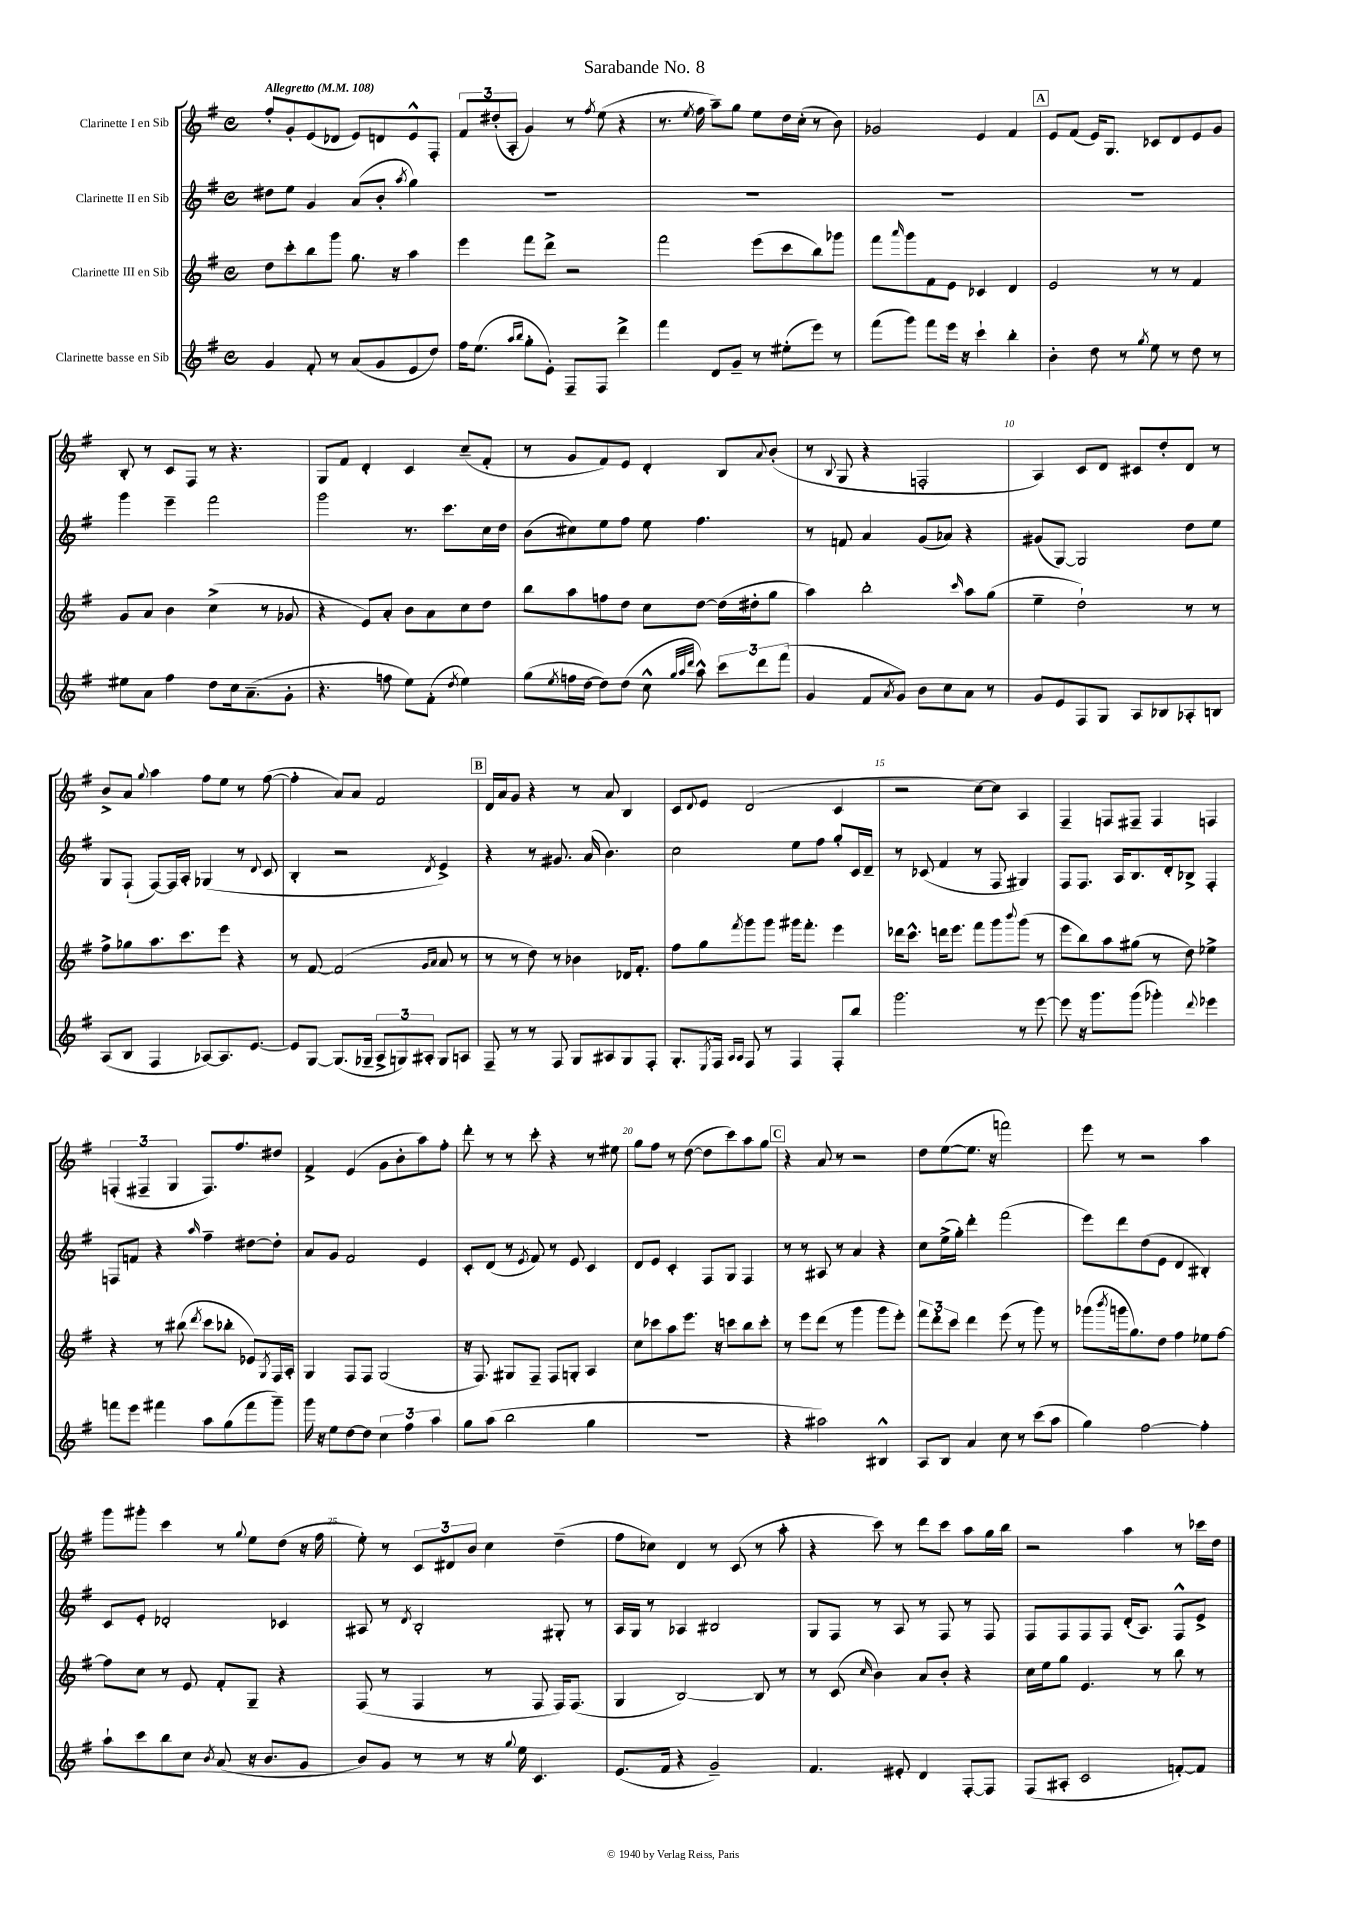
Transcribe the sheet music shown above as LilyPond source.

\header { title = "Sarabande No. 8" }
<<
\new StaffGroup <<
\new Staff = "s0" \with { instrumentName = "Clarinette I en Sib" } {
    \clef treble \key g \major \defaultTimeSignature \time 4/4 \tempo "Allegretto" 4 = 108
    fis''8-. g'8-. e'8( des'8 e'8) d'8 e'8-^ fis8-. |
    \tuplet 3/2 { fis'8 dis''8-.( a8-. } g'4) r8 \acciaccatura { fis''8 } e''8( r4 |
    r8. \acciaccatura { e''8 } fis''16 a''8--) g''8 e''8 d''16 c''16-.( r8 b'8) |
    ges'2 e'4 fis'4 |
    \mark \markup { \box "A" } e'8 fis'8( e'16) g8. ces'8 d'8 e'8 g'8 |
    b8-. r8 c'8 fis8 r8 r4. |
    g8 fis'8 d'4-. c'4 c''8--( fis'8-. |
    r8 g'8 fis'8) e'8 d'4-. b8 \appoggiatura { a'8 } b'8-.( |
    r8 \appoggiatura { b8 } g8 r4 f2-. |
    a4) c'8 d'8 cis'8 d''8-. d'8 r8 |
    b'8-> a'8 \appoggiatura { g''8 } a''4 fis''8 e''8 r8 fis''8~( |
    fis''4-. a'8) a'8 fis'2 |
    \mark \markup { \box "B" } d'16 a'16 g'8 r4 r8 a'8 b4 |
    c'8 \appoggiatura { d'8 } e'8 d'2( c'4 |
    r2 c''8~) c''8 a4 |
    fis4-- f8 fis8-- fis4 f4 |
    \tuplet 3/2 { f4-.( fis4-- g4 } fis8.) fis''8. dis''8 |
    fis'4-> e'4( g'8 b'8-. a''8) fis''8-. |
    d'''8-. r8 r8 c'''8-. r4 r8 eis''8 |
    g''8 fis''8 r8 d''8~( d''8 c'''8) a''8 g''8 |
    \mark \markup { \box "C" } r4 a'8 r8 r2 |
    d''8 e''8~( e''8. r16 f'''2) |
    e'''8 r8 r2 a''4 |
    g'''8 gis'''8-. c'''4 r8 \appoggiatura { g''8 } e''8 d''8( r16 fis''16 |
    e''8-.) r8 \tuplet 3/2 { c'8 dis'8 b'8 } c''4 d''4--( |
    fis''8 ces''8) d'4 r8 c'8( r8 a''8-. |
    r4 c'''8) r8 d'''8 c'''8 a''8 g''16 b''16 |
    r2 a''4 r8 ces'''16 d''16 \bar "|." |
}
\new Staff = "s1" \with { instrumentName = "Clarinette II en Sib" } {
    \clef treble \key g \major \defaultTimeSignature \time 4/4
    dis''8 e''8 g'4 a'8( b'8-. \acciaccatura { a''8 } g''4) |
    R1 |
    R1 |
    R1 |
    \mark \markup { \box "A" } R1 |
    g'''4 e'''4-- fis'''2 |
    g'''2 r8. c'''8. c''16 d''16 |
    b'8( cis''8) e''8 fis''8 e''8 fis''4. |
    r8 f'8 a'4 g'8( aes'8) r4 |
    gis'8( g8~) g2 d''8 e''8 |
    g8 fis8-!( fis8~) fis16 a16-. ges4( r8 \appoggiatura { d'8 } c'8 |
    b4-. r2 \acciaccatura { d'8 } e'4->) |
    \mark \markup { \box "B" } r4 r8 gis'8. a'16( b'4.) |
    c''2 e''8 fis''8 g''8-. c'16 d'16-- |
    r8 ces'8( fis'4 r8 fis8 gis4) |
    fis8 fis8. a16 b8. d'16-. bes8-> fis4-. |
    f8 f'8 r4 \grace { a''16 } fis''4-- dis''8~ dis''8-. |
    a'8 g'8 fis'2 e'4 |
    c'8-. d'8( r8 \acciaccatura { e'8 } fis'8) r8 e'8 c'4 |
    d'8 e'8 c'4-. fis8 g8 fis4 |
    \mark \markup { \box "C" } r8 r8 ais8 r8 a'4 r4 |
    c''8 e''16->( g''16-.) d'''4-. fis'''2( |
    e'''8) d'''8 d''8( e'8 d'4 bis4-.) |
    c'8 e'8-. des'2-. ces'4 |
    ais8 r8 \acciaccatura { d'8 } b2-. gis8-. r8 |
    a16 g16 r8 aes4 bis2 |
    g8 fis8 r8 a8 r8 fis8 r8 fis8 |
    fis8 fis8 fis8 fis8 d'16-.( a8.) fis8-^ e'8-> \bar "|." |
}
\new Staff = "s2" \with { instrumentName = "Clarinette III en Sib" } {
    \clef treble \key g \major \defaultTimeSignature \time 4/4
    d''8 c'''8-. b''8 g'''8 g''8. r16 a''4 |
    e'''4 fis'''8 d'''8-> r2 |
    fis'''2 e'''8( c'''8 b''8) ges'''8 |
    fis'''8 \grace { a'''16 } g'''8 fis'8 e'8 ces'4 d'4 |
    \mark \markup { \box "A" } e'2 r8 r8 fis'4 |
    g'8 a'8 b'4 c''4->( r8 ges'8 |
    r4 e'8) a'8-. b'8 a'8 c''8 d''8 |
    b''8 a''8 f''8 d''8 c''8 d''8~ d''16( dis''16-. g''8 |
    a''4) b''2-. \grace { c'''16 } a''8 g''8( |
    e''4-- d''2-!) r8 r8 |
    fis''8-> ges''8 a''8. c'''8. e'''8 r4 |
    r8 fis'8~ fis'2( \grace { g'16 a'16 } a'8 r8 |
    \mark \markup { \box "B" } r8 r8 d''8) r8 bes'4 des'16 fis'8.-. |
    fis''8 g''8 \acciaccatura { fis'''8 } g'''8 g'''8 gis'''16 fis'''8.-. e'''4 |
    des'''16 c'''8.-^ d'''16 e'''8. fis'''8 g'''8 \appoggiatura { b'''8 } g'''8( r8 |
    e'''8 b''8) a''8 gis''8( r8 d''8) ees''4-> |
    r4 r8 bis''8( \acciaccatura { d'''8 } c'''8 bes''8-. ees'8) \acciaccatura { g8 } fis16 a16-. |
    g4 fis8 fis8 g2( |
    r16 fis8.) gis8 fis8-- fis8 g8-. a4 |
    c''8 ces'''8 a''8 e'''8. r16 c'''8 b''8 c'''8-. |
    \mark \markup { \box "C" } r8 e'''8 d'''8( r8 g'''4 g'''8 e'''8-.) |
    \tuplet 3/2 { fis'''8 d'''8-. c'''8 } d'''4 e'''8( r8 g'''8) r8 |
    ges'''8( \acciaccatura { b'''8 } g'''16 g''8.) d''8 fis''4 ees''8 fis''8~ |
    fis''8 c''8 r8 e'8 fis'8-. g8-- r4 |
    fis8( r8 fis4 r8 fis8 fis16) fis8.( |
    g4 b2~) b8 r8 |
    r8 c'8( \grace { c''16 } b'4) a'8 b'8-. r4 |
    c''16 e''16 g''8 e'4. r8 b''8 r8 \bar "|." |
}
\new Staff = "s3" \with { instrumentName = "Clarinette basse en Sib" } {
    \clef treble \key g \major \defaultTimeSignature \time 4/4
    g'4 fis'8-. r8 a'8( g'8 e'8 d''8) |
    fis''16 e''8.( \grace { a''16 b''16 } g''8-. e'8-.) fis8-- fis8 d'''4-> |
    fis'''4 d'8 g'8-- r8 eis''8-.( e'''8) r8 |
    fis'''8( g'''8) fis'''8 e'''16 r16 c'''4-! b''4-. |
    \mark \markup { \box "A" } b'4-. d''8 r8 \acciaccatura { g''8 } e''8 r8 d''8 r8 |
    eis''8 a'8 fis''4 d''8 c''16 a'8.--( g'8-. |
    r4. f''8 e''8) fis'8-.( \acciaccatura { d''8 } e''4) |
    g''8( \acciaccatura { e''8 } f''16 d''16~ d''8) d''8( c''8-^ \grace { g''32 a''32 d'''32 } a''8-^) \tuplet 3/2 { c'''8 d'''8 fis'''8( } |
    g'4 fis'8 \acciaccatura { a'8 } g'8) b'8 c''8 a'8 r8 |
    g'8 e'8 fis8 g8 a8 bes8 aes8-. b8 |
    a8( b8 fis4 aes8~) aes8. e'8.~ |
    e'8 g8~ g8.( ges16-- \tuplet 3/2 { a8-> g8) ais8-. } g8 a8 |
    \mark \markup { \box "B" } fis8-- r8 r8 fis8 g8 ais8 g8 fis8-. |
    g8.-. \acciaccatura { e8 } fis16 \grace { a16 a16 } fis8 r8 fis4 fis8-. b''8 |
    g'''2. r8 e'''8~ |
    e'''8 r16 g'''8. g'''8( ges'''4-.) \appoggiatura { d'''8 } ees'''4 |
    f'''8 e'''8 fis'''4 a''8 g''8( fis'''8 g'''8--) |
    g'''16 r16 e''8 d''8~ d''8 \tuplet 3/2 { c''4 fis''4 a''4 } |
    g''8 a''8( b''2 g''4 |
    R1 |
    \mark \markup { \box "C" } r4 ais''2) bis4-^ |
    a8 b8 a'4 c''8 r8 c'''8( a''8 |
    g''4) fis''2~ fis''4-. |
    a''8-! c'''8 b''8 c''8 \acciaccatura { b'8 } a'8( r16 b'8. g'8 |
    b'8) g'8 r8 r8 r16 \appoggiatura { g''8 } e''16 c'4. |
    e'8.( fis'16 r4 g'2--) |
    fis'4. eis'8-. d'4 fis8~-. fis8 |
    fis8( ais8-. c'2 f'8~-.) f'8 \bar "|." |
}
>>
>>
\layout { \context { \Score \override BarNumber.break-visibility = ##(#f #t #t) barNumberVisibility = #(every-nth-bar-number-visible 5) } }
